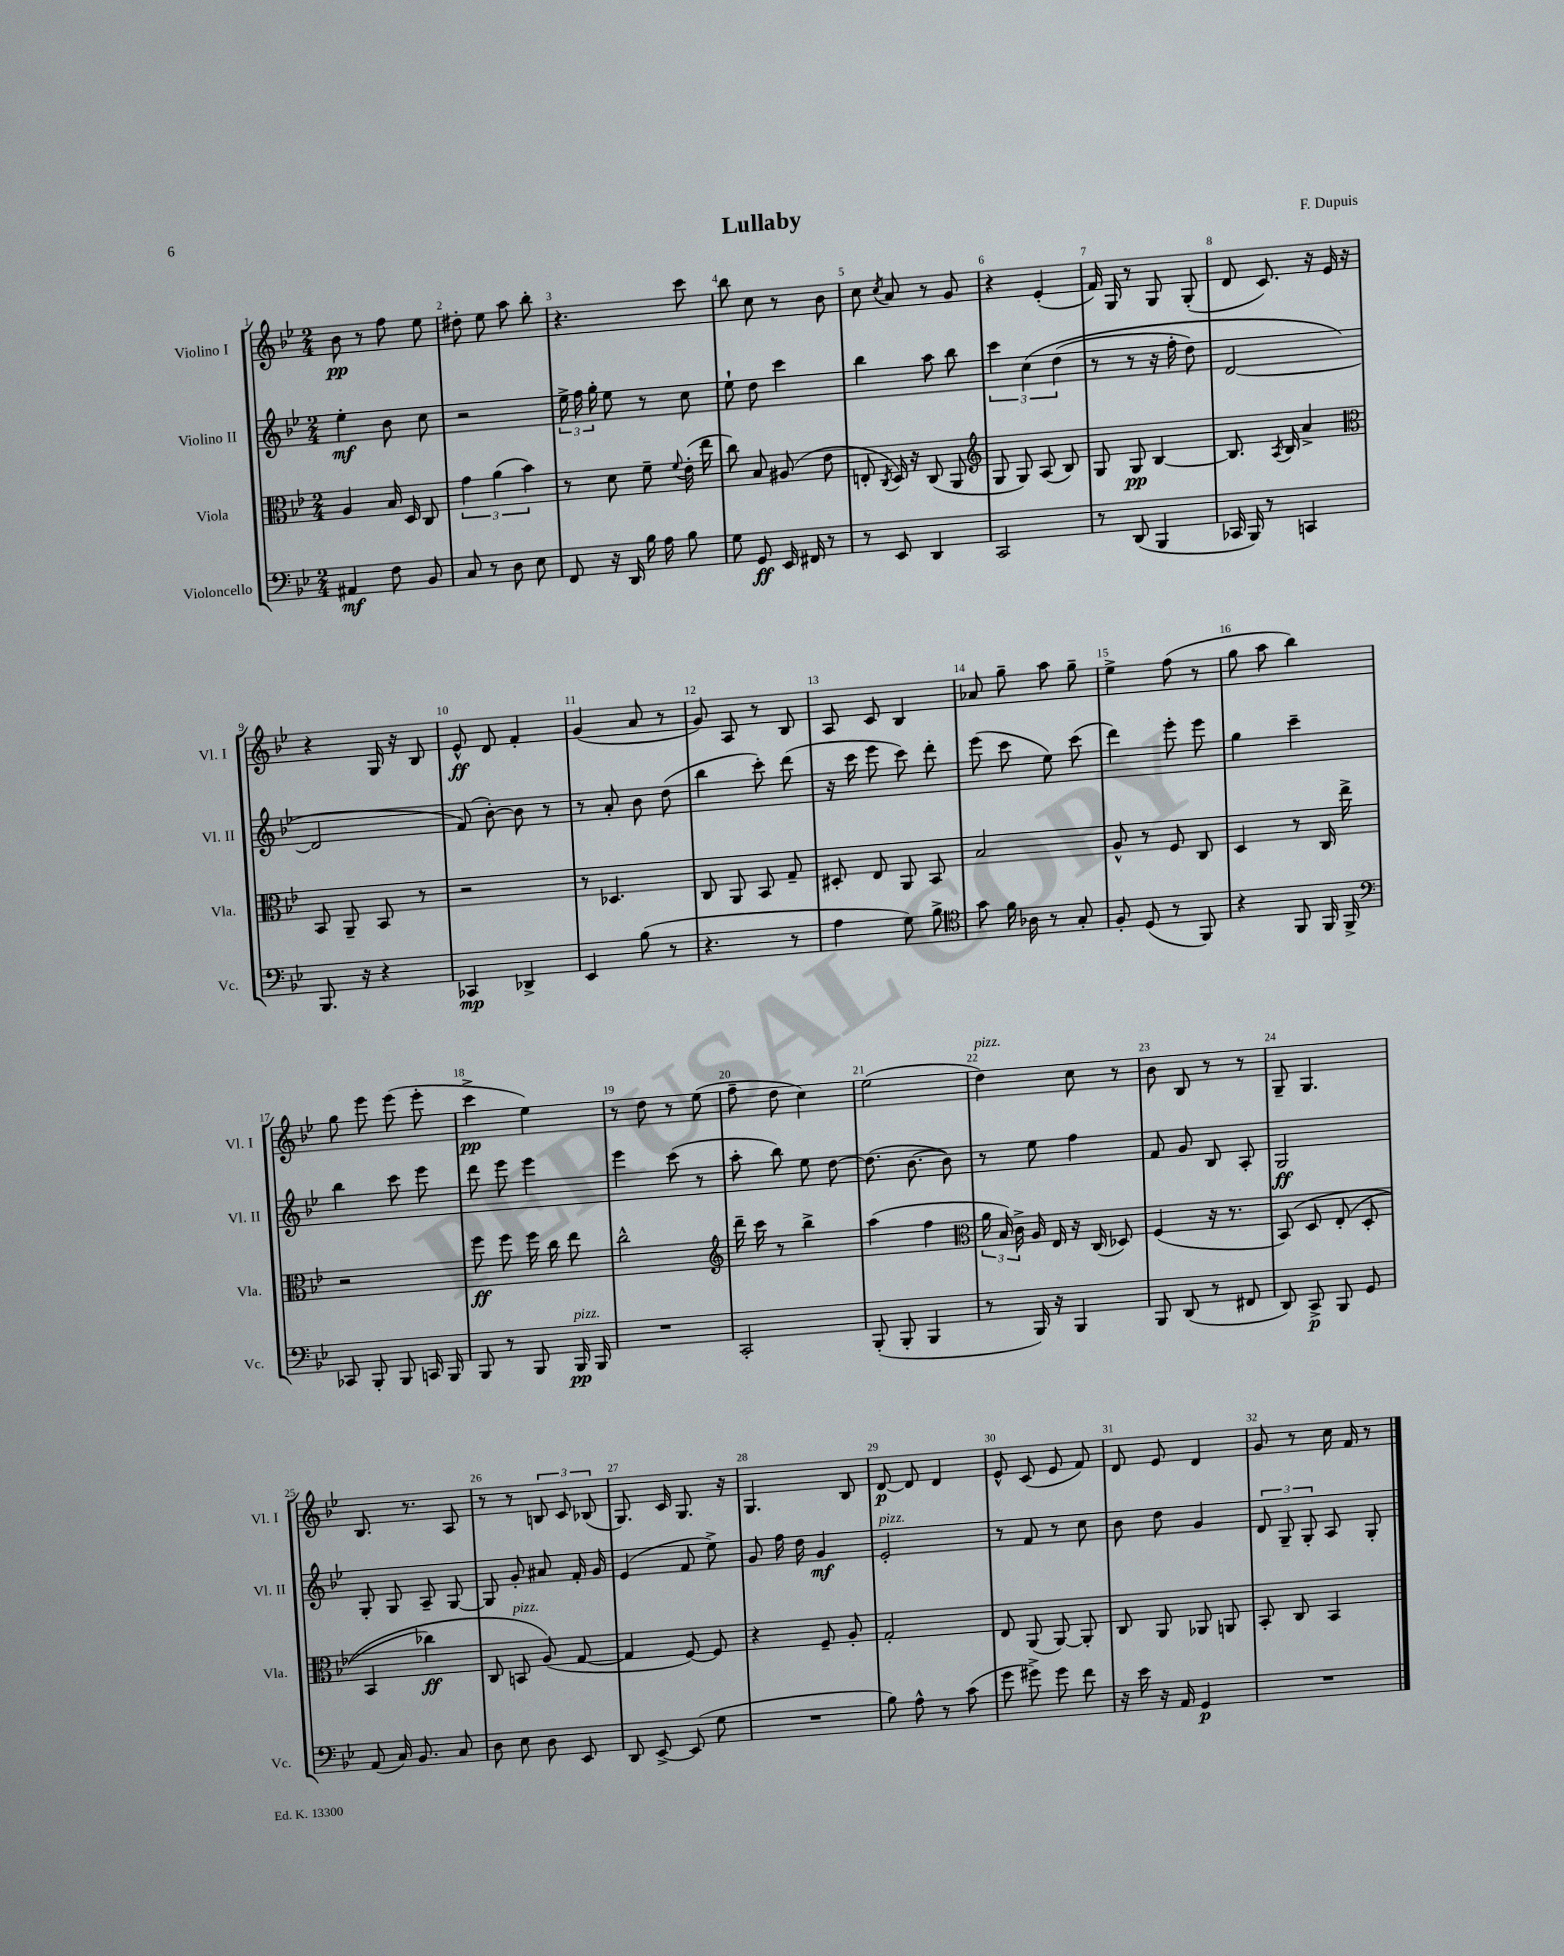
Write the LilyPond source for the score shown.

\header { title = "Lullaby" composer = "F. Dupuis" }
<<
\new StaffGroup <<
\new Staff = "s0" \with { instrumentName = "Violino I" shortInstrumentName = "Vl. I" } {
    \clef treble \key bes \major \numericTimeSignature \time 2/4
    \autoBeamOff bes'8\pp r8 f''8 ees''8 |
    dis''8-. ees''8 a''8 bes''8-. |
    r4. c'''8 |
    bes''8 c''8 r8 bes'8 |
    c''8 \acciaccatura { c''8 } a'8 r8 g'8 |
    r4 ees'4-.( |
    f'16) g16 r8 g8 g8-.( |
    d'8 c'8.) r16 ees'16 r16 |
    r4 g16 r16 bes8 |
    ees'8-^\ff d'8 f'4-. |
    g'4( a'8 r8 |
    g'8) a8 r8 bes8 |
    a8 c'8 bes4 |
    aes'8 g''8-- a''8 g''8-- |
    ees''4-> f''8( r8 |
    g''8 a''8 bes''4) |
    g''8 ees'''8 ees'''8( ees'''8-. |
    c'''4->\pp ees''4) |
    r8 d''8 r8 ees''8( |
    f''8-- d''8 c''4) |
    ees''2( |
    d''4^\markup { \italic "pizz." }) c''8 r8 |
    bes'8 bes8 r8 r8 |
    g8-- g4. |
    bes8. r8. a8 |
    r8 r8 \tuplet 3/2 { b8 c'8 bes8( } |
    g8.) c'16 g8. r16 |
    g4. bes8 |
    d'8~\p d'8 d'4 |
    ees'8-^ c'8( ees'8 f'8) |
    d'8 ees'8 d'4 |
    g'8 r8 c''16 f'16 r8 \bar "|." |
}
\new Staff = "s1" \with { instrumentName = "Violino II" shortInstrumentName = "Vl. II" } {
    \clef treble \key bes \major \numericTimeSignature \time 2/4
    \autoBeamOff ees''4-.\mf bes'8 c''8 |
    r2 |
    \tuplet 3/2 { ees''16-> f''16 g''16-. } ees''8 r8 c''8 |
    ees''8-! d''8 c'''4 |
    bes''4 a''8 bes''8 |
    \tuplet 3/2 { c'''4 c''4\( d''4( } |
    r8 r8 r16 f''16-. d''8) |
    d'2~ |
    d'2 |
    f'8(\) bes'8~-.) bes'8 r8 |
    r8 a'8-. bes'8 d''8( |
    bes''4 c'''8-.) d'''8( |
    r16 c'''16 ees'''8 c'''8) d'''8-. |
    ees'''8( c'''8 ees''8) c'''8( |
    d'''4) ees'''8-. ees'''8 |
    g''4 c'''4-- |
    bes''4 c'''8 ees'''8 |
    d'''8 ees'''8 ees'''4 |
    ees'''4 c'''8( r8 |
    a''8-. bes''8) ees''8 d''8~ |
    d''8.( bes'8.~ bes'8) |
    r8 ees''8 f''4 |
    f'8 g'8 bes8 a8-. |
    g2\ff |
    g8-. g8 a8-- g8~ |
    g8 g'8-. ais'8 f'16-. g'16 |
    ees'4( f'8 ees''8->) |
    g'8 f''16 d''16 g'4\mf |
    ees'2-.^\markup { \italic "pizz." } |
    r8 f'8 r8 c''8 |
    bes'8 d''8 g'4 |
    \tuplet 3/2 { d'8 g8-- g8-. } a8 g8-. \bar "|." |
}
\new Staff = "s2" \with { instrumentName = "Viola" shortInstrumentName = "Vla." } {
    \clef alto \key bes \major \numericTimeSignature \time 2/4
    \autoBeamOff a4 bes16 d16 c8 |
    \tuplet 3/2 { g'4 a'4( bes'4) } |
    r8 d'8 f'8-- \appoggiatura { f'8 } ees'16-.( ees''16 |
    c''8) bes8 ais8( ees'8 |
    e8-. \acciaccatura { c8 } d16) r16 c8( a,8 |
    \clef treble g8 g8) a8( bes8) |
    g8 g8\pp bes4~ |
    bes8. \acciaccatura { a8 } bes16 a'4-> |
    \clef alto bes,8 a,8-- bes,8 r8 |
    r2 |
    r8 des4. |
    c8 a,8 bes,8 g8-- |
    dis8-. ees8 a,8 bes,8 |
    bes2 |
    a8-^ r8 f8 c8 |
    d4 r8 c16 ees''16-> |
    r2 |
    f''8\ff f''8 f''16 c''16 ees''8 |
    c''2-^ |
    \clef treble d'''16-- c'''16 r8 bes''4-> |
    a''4( f''4 |
    \clef alto \tuplet 3/2 { a'16 bes16) c'16-> } a16 ees16 r16 c16( des8) |
    f4( r16 r8. |
    bes,8)\( d8 ees8-.( d8-. |
    bes,4 ces''4\ff) |
    c8 b,8^\markup { \italic "pizz." } a8(\) g8~ |
    g4 f8~) f8 |
    r4 f8-- a8-. |
    g2-. |
    ees8 a,8( a,8~) a,8-. |
    c8 a,8 aes,8 a,8 |
    bes,8-. c8 bes,4 \bar "|." |
}
\new Staff = "s3" \with { instrumentName = "Violoncello" shortInstrumentName = "Vc." } {
    \clef bass \key bes \major \numericTimeSignature \time 2/4
    \autoBeamOff ais,4\mf f8 bes,8 |
    c8 r8 d8 ees8 |
    f,8 r16 d,16 bes16 a16 bes8 |
    g8 g,8\ff ees,16 fis,16 r8 |
    r8 ees,8 d,4 |
    c,2 |
    r8 d,8( bes,,4 |
    ces,16 bes,,16) r8 c,4 |
    bes,,8. r16 r4 |
    ces,4\mp des,4-> |
    ees,4 bes8( r8 |
    r4. r8 |
    a4 g8) bes8-> |
    \clef tenor g'8 f'16 aes16 r8 g8-. |
    f8-. d8( r8 f,8) |
    r4 f,8 f,16 f,16-> |
    \clef bass ces,8 bes,,8-. bes,,8 c,16 bes,,16 |
    bes,,8 r8 bes,,8 bes,,16\pp^\markup { \italic "pizz." } bes,,16 |
    R2 |
    c,2-. |
    bes,,8-.( bes,,8-. bes,,4 |
    r8 bes,,16) r16 bes,,4 |
    bes,,8 d,8( r8 fis,8 |
    d,8) c,8->\p bes,,8 g,8 |
    a,8( c16) bes,8. c8 |
    d8 ees8 d8 ees,8 |
    d,8 ees,8~-> ees,8( g8 |
    R2 |
    bes8) a8-^ r8 c'8( |
    g'8 gis'8->) gis'8 f'8 |
    r16 ees'16 r16 a,16 g,4\p |
    R2 \bar "|." |
}
>>
>>
\layout { \context { \Score \override BarNumber.break-visibility = ##(#f #t #t) barNumberVisibility = #all-bar-numbers-visible } }
